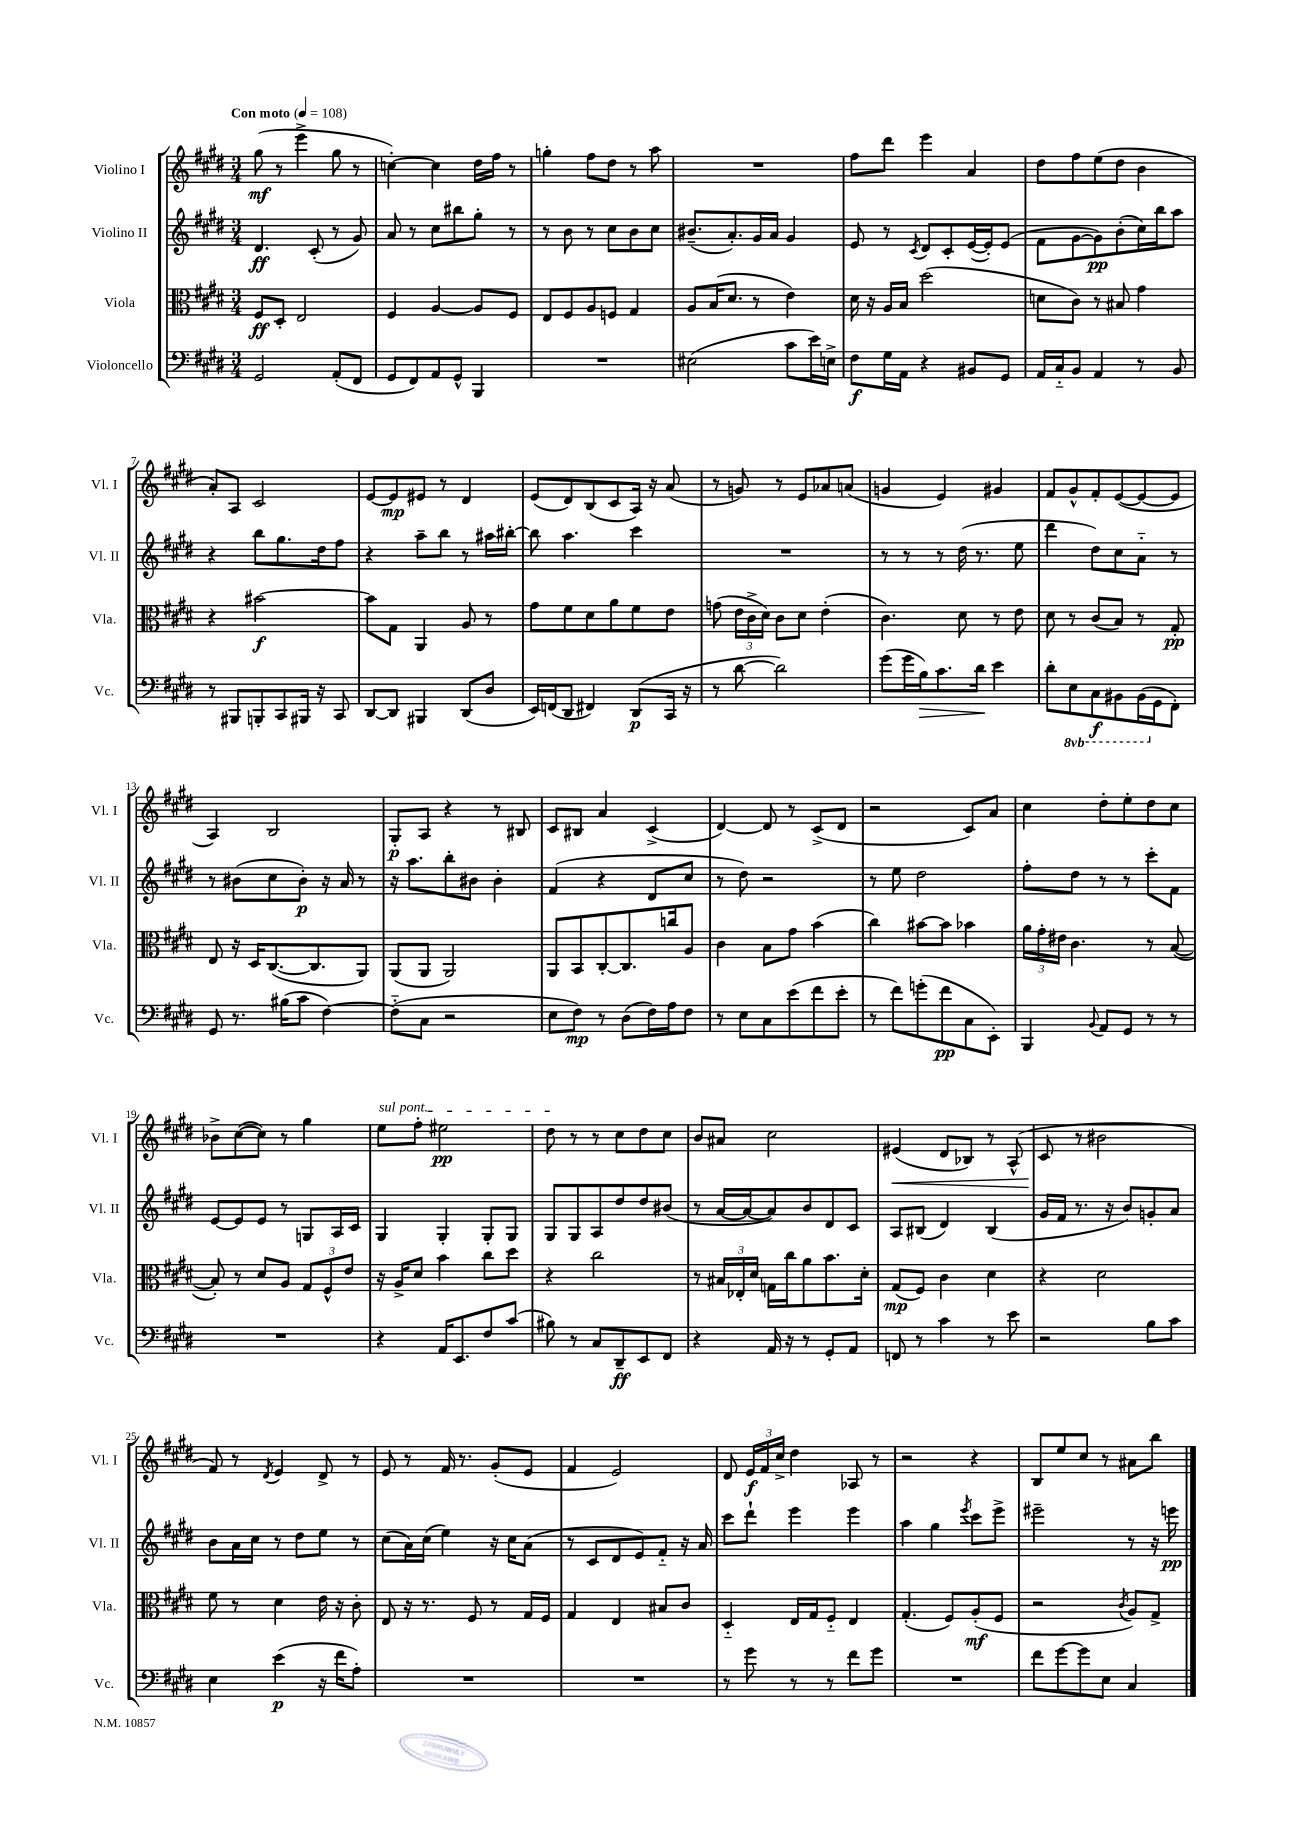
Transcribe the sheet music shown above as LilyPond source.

<<
\new StaffGroup <<
\new Staff = "s0" \with { instrumentName = "Violino I" shortInstrumentName = "Vl. I" } {
    \clef treble \key e \major \numericTimeSignature \time 3/4 \tempo "Con moto" 4 = 108
    \autoBeamOff gis''8\mf( r8 e'''4-> gis''8 r8 |
    c''4~-.) c''4 dis''16[ fis''16] r8 |
    g''4-. fis''8[ dis''8] r8 a''8 |
    R2. |
    fis''8[ dis'''8] e'''4 a'4 |
    dis''8[ fis''8 e''8( dis''8] b'4 |
    a'8[-.) a8] cis'2 |
    e'8[~ e'8\mp eis'8] r8 dis'4 |
    e'8[( dis'8) b8( cis'8 a16]) r16 a'8( |
    r8 g'8) r8 e'8[ aes'8 a'8]( |
    g'4 e'4) gis'4 |
    fis'8[ gis'8-^ fis'8-. e'8~( e'8~ e'8] |
    a4) b2 |
    gis8[-.\p a8] r4 r8 bis8 |
    cis'8[ bis8] a'4 cis'4->( |
    dis'4~) dis'8 r8 cis'8[->( dis'8] |
    r2 cis'8[) a'8] |
    cis''4 dis''8[-. e''8-. dis''8 cis''8] |
    bes'8[-> cis''8~( cis''8]) r8 gis''4 |
    \once \override TextSpanner.bound-details.left.text = \markup { \italic "sul pont." } e''8[\startTextSpan fis''8]-. eis''2\pp |
    dis''8\stopTextSpan r8 r8 cis''8[ dis''8 cis''8] |
    b'8[ ais'8] cis''2 |
    eis'4\<( dis'8[ bes8]) r8 a8-^( |
    cis'8\! r8 bis'2 |
    fis'8) r8 \acciaccatura { dis'8 } e'4 dis'8-> r8 |
    e'8 r8 fis'16 r8. gis'8[-.( e'8] |
    fis'4 e'2) |
    dis'8 \tuplet 3/2 { e'16[\f fis'16 cis''16]-> } dis''4 aes8 r8 |
    r2 r4 |
    b8[ e''8 cis''8] r8 ais'8[ b''8] \bar "|." |
}
\new Staff = "s1" \with { instrumentName = "Violino II" shortInstrumentName = "Vl. II" } {
    \clef treble \key e \major \numericTimeSignature \time 3/4
    \autoBeamOff dis'4.\ff cis'8-.( r8 gis'8) |
    a'8 r8 cis''8[ bis''8 gis''8]-. r8 |
    r8 b'8 r8 cis''8[ b'8 cis''8] |
    bis'8.[--( a'8.-.) gis'16 a'16] gis'4 |
    e'8 r8 \acciaccatura { cis'8 } dis'8[ cis'8-. e'16~( e'16-.) e'8]( |
    fis'8[ gis'8~ gis'8\pp) b'8-.( cis''16) b''16 a''8] |
    r4 b''8[ gis''8. dis''16 fis''8] |
    r4 a''8[-- b''8] r8 ais''16[ bis''16]~-. |
    bis''8 a''4. cis'''4 |
    R2. |
    r8 r8 r8 dis''16( r8. e''8 |
    dis'''4 dis''8[) cis''8 a'8]-_ r8 |
    r8 bis'8[( cis''8 bis'8]-.\p) r16 a'16 r8 |
    r16 a''8.[ b''8-. bis'8] bis'4-. |
    fis'4( r4 dis'8[ cis''8] |
    r8 dis''8) r2 |
    r8 e''8 dis''2 |
    fis''8[-. dis''8] r8 r8 cis'''8[-. fis'8] |
    e'8[~ e'8 e'8] r8 g8[ a16 cis'16] |
    gis4 gis4-. gis8[-. gis8] |
    gis8[ gis8 a8 dis''8 dis''8 bis'8]( |
    r8 a'16[~ a'16~ a'8) b'8 dis'8 cis'8] |
    a8[ bis8]( dis'4) bis4( |
    gis'16[ fis'16] r8. r16 b'8[) g'8-. a'8] |
    b'8[ a'16 cis''16] r8 dis''8[ e''8] r8 |
    cis''8[( a'16) cis''16]( e''4) r16 cis''16[ a'8]( |
    r8 cis'8[ dis'8 e'8) fis'8]-_ r16 a'16 |
    cis'''8[ dis'''8]-! e'''4 e'''4 |
    a''4 gis''4 \acciaccatura { e'''8 } cis'''8[ e'''8]-> |
    eis'''2-- r8 r16 e'''16\pp \bar "|." |
}
\new Staff = "s2" \with { instrumentName = "Viola" shortInstrumentName = "Vla." } {
    \clef alto \key e \major \numericTimeSignature \time 3/4
    \autoBeamOff fis8[\ff dis8]-. e2 |
    fis4 a4~ a8[ fis8] |
    e8[ fis8 a8 f8] gis4 |
    a8[ b16( dis'8.] r8 e'4) |
    dis'16 r16 a16[ b16] dis''2( |
    d'8[ cis'8]) r8 bis8 gis'4 |
    r4 bis'2~\f |
    bis'8[ gis8] a,4 a8 r8 |
    gis'8[ fis'8 dis'8 a'8 fis'8 e'8] |
    g'8( \tuplet 3/2 { e'16[ cis'16-> dis'16]) } cis'8[ dis'8] e'4-.( |
    cis'4.) dis'8 r8 e'8 |
    dis'8 r8 cis'8[( b8]) r8 gis8-.\pp |
    e8 r16 dis16[ cis8.~( cis8. a,8]) |
    a,8[( a,8] a,2) |
    a,8[ b,8 cis8~-. cis8. c''16 a8] |
    cis'4 b8[ gis'8] b'4( |
    cis''4) bis'8[~ bis'8] bes'4 |
    \tuplet 3/2 { a'16[ gis'16-. eis'16] } cis'4. r8 b8~( |
    b8-.) r8 dis'8[ a8] \tuplet 3/2 { gis8[ fis8-^ e'8] } |
    r16 a16[-> dis'8] b'4 cis''8[ dis''8] |
    r4 cis''2 |
    r8 \tuplet 3/2 { bis16[ ees16-. dis'16] } g16[ cis''16 a'8 b'8. dis'16]-. |
    gis8[\mp( fis8]) cis'4 dis'4 |
    r4 dis'2 |
    fis'8 r8 dis'4 e'16 r16 cis'8-. |
    e8 r16 r8. fis8 r8 gis16[ fis16] |
    gis4 e4 bis8[ cis'8] |
    dis4-_ e16[ gis16 fis8]-_ e4 |
    gis4.-.( fis8[) a8-.\mf( fis8] |
    r2 \acciaccatura { cis'8 } a8[) gis8]-> \bar "|." |
}
\new Staff = "s3" \with { instrumentName = "Violoncello" shortInstrumentName = "Vc." } {
    \clef bass \key e \major \numericTimeSignature \time 3/4 \set Staff.ottavationMarkups = #ottavation-simple-ordinals
    \autoBeamOff gis,2 a,8[-.( fis,8] |
    gis,8[ fis,8) a,8 gis,8]-^ b,,4 |
    R2. |
    eis2( cis'8[ e'16) e16]-> |
    fis8[\f gis16 a,16] r4 bis,8[ gis,8] |
    a,16[ cis16-_ b,8] a,4 r8 b,8 |
    r8 bis,,8[ b,,8-. cis,8 bis,,16] r16 cis,8 |
    dis,8[~ dis,8] bis,,4 dis,8[( dis8] |
    e,16[) f,16( dis,8] fis,4) dis,8[\p( cis,16] r16 |
    r8 dis'8~ dis'2) |
    gis'8[( gis'16 b16\>) cis'8. dis'16]\! e'4 |
    dis'8[-. \ottava #-1 e,8 cis,8\f bis,,8 bis,,16( \ottava #0 gis,16 fis,8]-.) |
    gis,8 r8. bis16[( cis'8] fis4~) |
    fis8[-_( cis8] r2 |
    e8[ fis8]\mp) r8 dis8[( fis16) a16 fis8] |
    r8 e8[ cis8 e'8( fis'8 e'8]-. |
    r8 fis'8[) g'8-.( fis'8\pp cis8 e,8]-.) |
    b,,4 \appoggiatura { b,8 } a,8[ gis,8] r8 r8 |
    R2. |
    r4 a,16[ e,8. fis8 cis'8]( |
    bis8) r8 cis8[ dis,8--\ff e,8 fis,8] |
    r4 a,16 r16 r8 gis,8[-. a,8] |
    f,8 r8 cis'4 r8 e'8 |
    r2 b8[ cis'8] |
    e4 e'4\p( r16 fis'16[ a8]-.) |
    R2. |
    R2. |
    r8 gis'8 r8 r8 fis'8[ gis'8] |
    R2. |
    fis'8[ gis'8~ gis'8 e8] cis4 \bar "|." |
}
>>
>>
